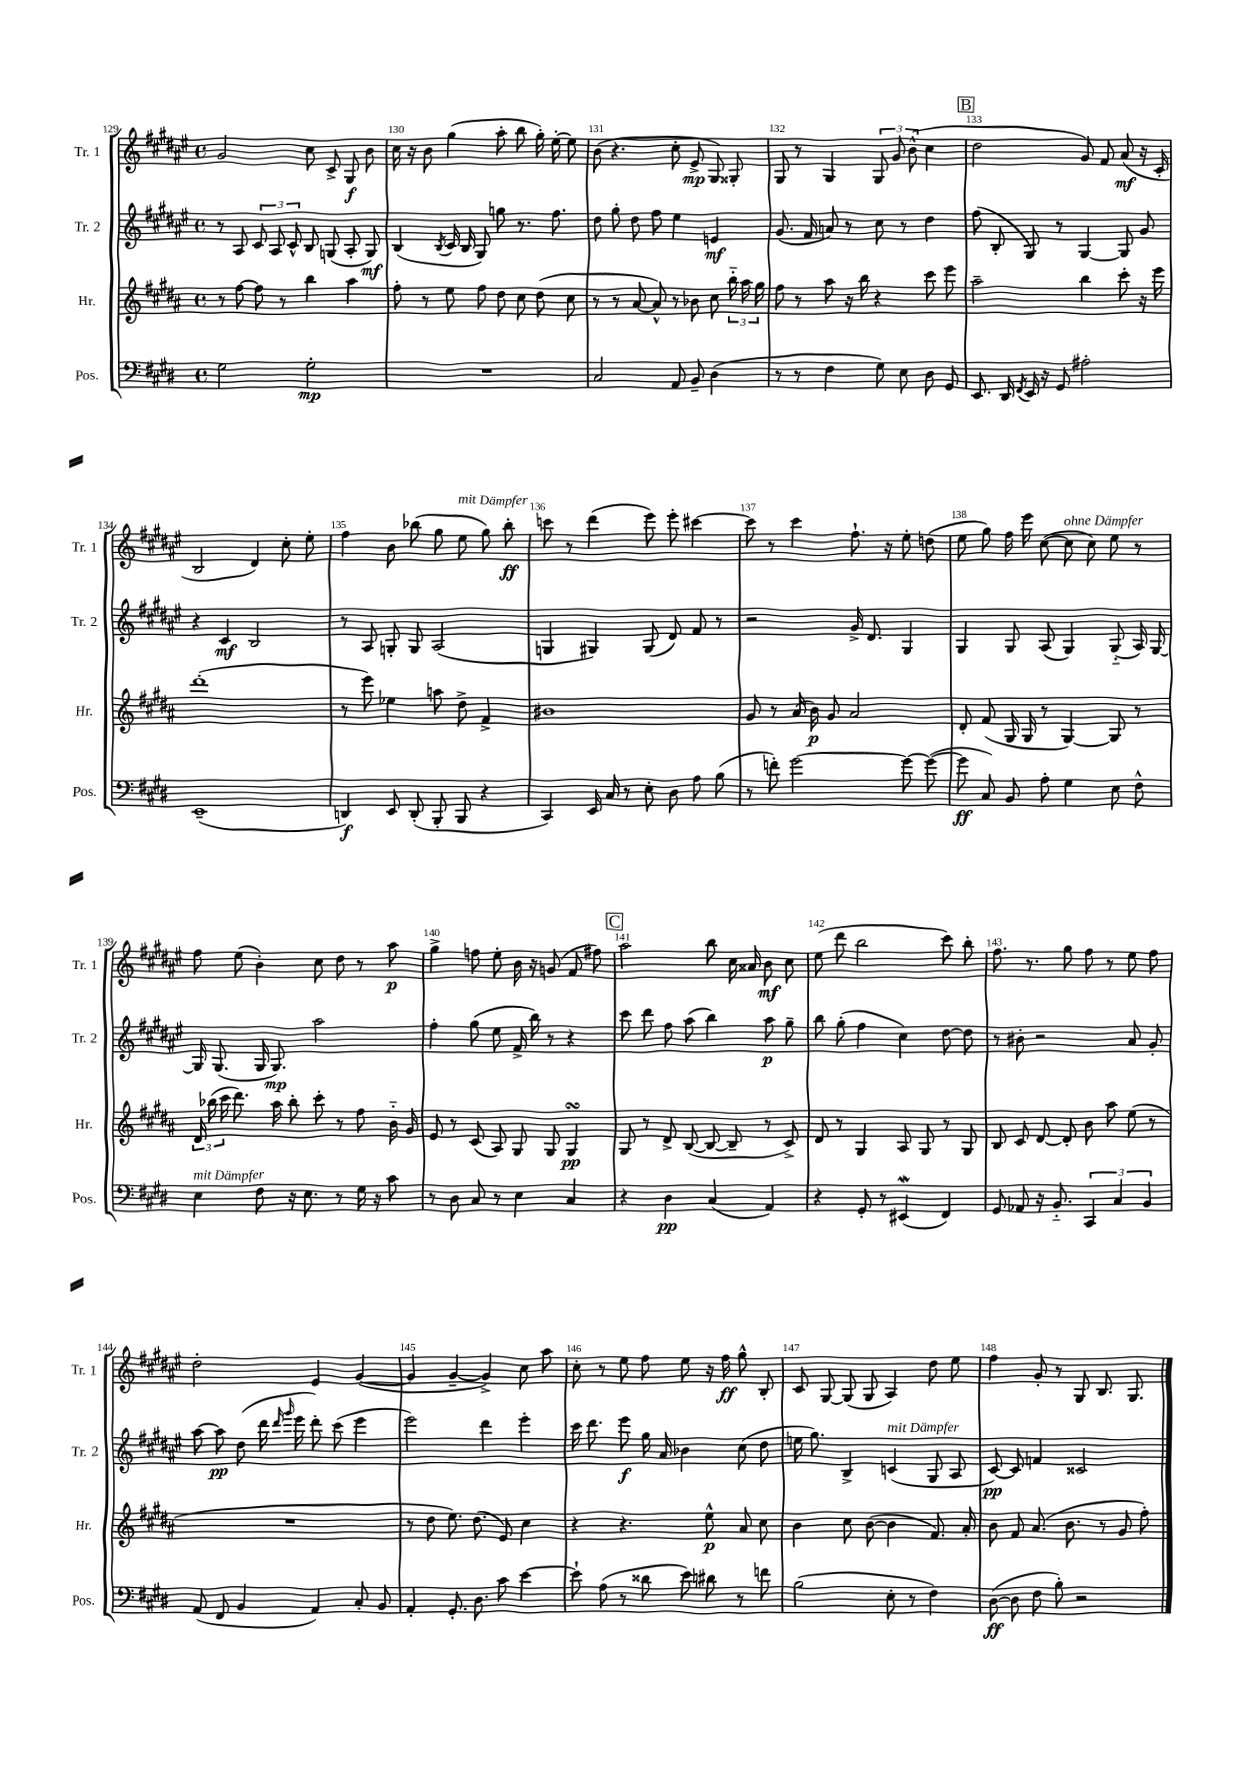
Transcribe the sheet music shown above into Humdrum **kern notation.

**kern	**kern	**kern	**kern
*staff4	*staff3	*staff2	*staff1
*clefF4	*clefG2	*clefG2	*clefG2
*k[f#c#g#d#]	*k[f#c#g#d#a#]	*k[f#c#g#d#a#e#]	*k[f#c#g#d#a#e#]
*M4/4	*M4/4	*M4/4	*M4/4
*met(c)	*met(c)	*met(c)	*met(c)
2G#	8r	8r	2g#
.	[8ff#	8A#	.
.	8ff#]	12c#	.
.	.	12A#	.
.	8r	.	.
.	.	12c#^^	.
2G#'	4bb	8B	8cc#
.	.	(8G	8c#^
.	4aa#	8A#'	8G#
.	.	8G)	8b
=	=	=	=
1r	8ff#'	(4B	16cc#
.	.	.	16r
.	8r	.	8b
.	.	8qB	.
.	8ee	16c#	(4gg#
.	.	16B	.
.	8ff#	8G#)	.
.	8dd#	8gg	8aa#'
.	8cc#	8.r	8bb
.	(8dd#	.	16gg#')
.	.	8.ff#	[16ee#'
.	8cc#	.	8ee#]
=	=	=	=
2C#	8r	8dd#	(8b
.	8r	8gg#'	4.r
.	[8a#	8dd#	.
.	8a#^^])	8ff#	.
8AA	8r	4ee#	8cc#'
8BB~	8b-	.	8e#^
(4D#	8cc#	4e	8G#)
.	24bb'~	.	8G##'
.	24aa#	.	.
.	24gg#	.	.
=	=	=	=
8r	8ff#	(8.g#	8G#
8r	8r	.	8r
.	.	16f#	.
4F#	8aa#	8a)	4G#
.	16r	8r	.
.	16bb	.	.
8G#)	4r	8cc#	12G#
.	.	.	12g#
8E	.	8r	.
.	.	.	(12b^^
8D#	8ccc#	4dd#	4cc#
8GG#	8eee	.	.
=	=	=	=
8.EE	2aa#~	(8ff#	2dd#
.	.	8B'	.
16DD#	.	.	.
8qFF#	.	.	.
16EE	.	8G#)	.
16r	.	.	.
8GG#	.	8r	.
2A#'	4bb	[4G#	8g#)
.	.	.	8f#
.	8ccc#'	8G#]	(8a#
.	16r	8g#	16r
.	16eee	.	16c#'
=	=	=	=
(1EE~	(1ddd#'	4r	2B
.	.	4c#	.
.	.	2B	4d#)
.	.	.	8cc#'
.	.	.	8ee#'
=	=	=	=
4DD)	8r	8r	4ff#
.	8eee)	8A#	.
8EE	4ee-	8G'	8b
(8DD'	.	8G	(8bb-
8BBB'	8aa	(2A#	8gg#
8BBB	8dd#^	.	8ee#
4r	4f#^	.	8gg#)
.	.	.	8bb-'
=	=	=	=
4CC#)	1b#	4G	8ccc
.	.	.	8r
16EE	.	4G#)	(4ddd#
16C#	.	.	.
8r	.	.	.
8E'	.	(8G#	8eee#)
8D#	.	8d#)	8eee#'
8A	.	8f#	[4ccc#
(8B	.	8r	.
=	=	=	=
8r	8g#	2r	8ccc#]
8f')	8r	.	8r
[2g#	(16a#	.	4ccc#
.	16b)	.	.
.	8g#	.	.
.	2a#	16g#^	8.ff#`
.	.	8.d#	.
.	.	.	16r
8g#_	.	4G#	8ee#'
(8g#_	.	.	(8dd
=	=	=	=
8g#]	8d#'	4G#	8ee#
8C#)	(8f#	.	8gg#)
8BB	16G#	8G#	16ff#
.	16G#	.	16eee#
8A'	8r	(8A#	([8cc#
4G#	[4G#)	4G#)	8cc#]
.	.	.	8cc#)
8E	8G#]	(8G#'~	8ee#
8F#^^	8r	16A#)	8r
.	.	[16G#	.
=	=	=	=
4E	24d#	16G#]	8ff#
.	(24bb-	.	.
.	.	(8.G#	.
.	24ccc#	.	.
.	8.ddd#)	.	(8ee#
8F#	.	16G#	4b')
.	16aa#	8.G#)	.
16r	8bb-'	.	.
8.E	.	.	.
.	8ccc#'	2aa#	8cc#
8r	8r	.	8dd#
16G#	8ff#	.	8r
16r	.	.	.
8c#	16b'~	.	8aa#
.	16g#	.	.
=	=	=	=
8r	8e	4ff#'	4gg#^
8D#	8r	.	.
8C#	(8c#	(8gg#	8ff
8r	8A#)	8ee#	8ee#'
4E	8G#	16f#^	16b
.	.	16bb)	16r
.	8G#	8r	(8g
4C#	4G#	4r	8f#
.	.	.	8ff#)
=	=	=	=
4r	8G#	8ccc#	2aa#
.	8r	8ddd#	.
4D#	8d#^	8ff#	.
.	([8B	(8aa#	.
(4C#	8B_	4bb)	8bb
.	8B~]	.	16cc#
.	.	.	16a##
4AA)	8r	8aa#	8b
.	8c#^)	8gg#~	8cc#
=	=	=	=
4r	8d#	8bb	(8ee#
.	8r	(8gg#'	8ddd#
8GG#'	4G#	4ff#	2bb
8r	.	.	.
(4EE#	8A#	4cc#)	.
.	8G#	.	.
4FF#)	8r	[8dd#	8ccc#)
.	8G#	8dd#]	8bb'
=	=	=	=
8GG#	8B	8r	8.ff#
8AA-	8c#	8b#'	.
.	.	.	8.r
16r	[8d#	2r	.
8.BB'~	.	.	.
.	8d#']	.	8gg#
6CC#	8b	.	8ff#
.	8aa#	.	8r
6C#	.	.	.
.	(8ee	8a#	8ee#
6BB	.	.	.
.	8r	8g#'	8ff#
=	=	=	=
(8AA	1r	[8aa#	2dd#'
8FF#	.	8aa#]	.
4BB	.	(8dd#	.
.	.	16ddd#	.
.	.	16qqddd#	.
.	.	16qqggg#	.
.	.	16eee#	.
4AA)	.	8ddd#')	4e#
.	.	(8ccc#	.
8C#'	.	4eee#	([4g#
8BB	.	.	.
=	=	=	=
4AA'	8r	2eee#)	4g#]
.	8dd#	.	.
8.GG#'	8.ee)	.	[4g#~
8.D#	(8.dd#	.	.
.	.	4ddd#	4g#^])
8c#	8e)	.	.
[4e	4cc#	4eee#'	8cc#
.	.	.	8aa#
=	=	=	=
8e`]	4r	16ccc#	8cc#'
.	.	8.ddd#	.
(8A	.	.	8r
8r	4.r	8eee#	8ee#
8d##	.	16gg#	8ff#
.	.	16a#	.
8e)	.	4b-	8ee#
8d#	8ee^^	.	16r
.	.	.	16ff#
8r	8a#	(8cc#	8gg#^^
8f	8cc#	8dd#	8B'
=	=	=	=
(2B	4b	16ee	8c#
.	.	8.gg#)	.
.	.	.	[8G#
.	8cc#	4B^	(8G#]
.	([8b	.	8G#
8E'	4b]	(4c	4A#)
8r	.	.	.
4F#)	8.f#)	8G#	8dd#
.	.	8A#	8ee#
.	16a#'	.	.
=	=	=	=
([8D#	8b	[8c#)	4ff#
8D#]	8f#	8c#]	.
8F#	(8.a#	4f	8g#'
8B')	.	.	8r
.	8.b	.	.
2r	.	2c##	8G#
.	8r	.	8.B
.	8g#	.	.
.	.	.	8.G#
.	8ff#')	.	.
==	==	==	==
*-	*-	*-	*-
